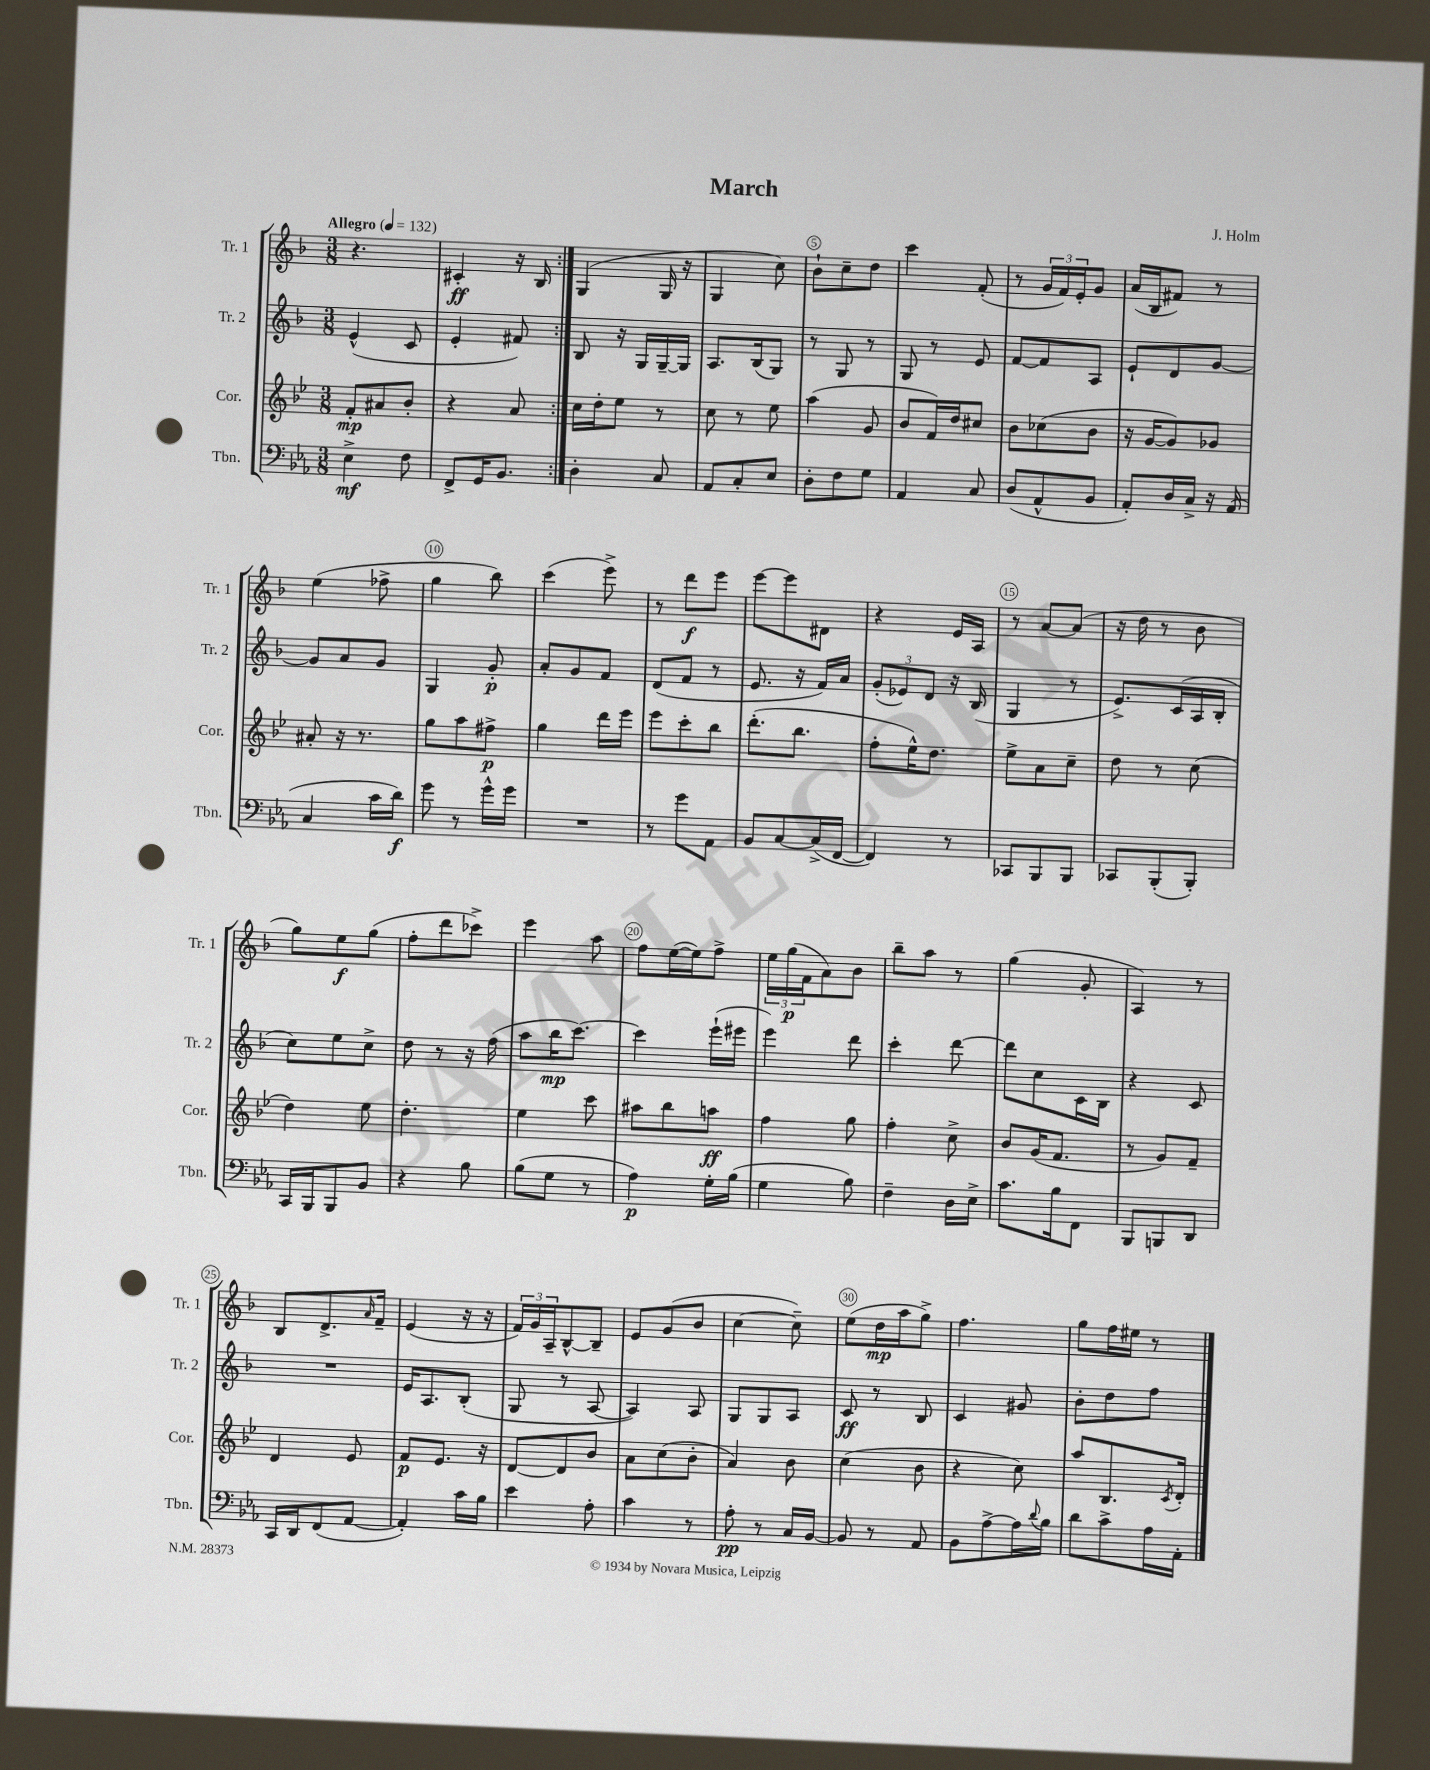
\header { title = "March" composer = "J. Holm" }
<<
\new StaffGroup <<
\new Staff = "s0" \with { instrumentName = "Tr. 1" shortInstrumentName = "Tr. 1" } {
    \clef treble \key f \major \numericTimeSignature \time 3/8 \tempo "Allegro" 4 = 132
    \repeat volta 2 { r4. |
    cis'4-.\ff r16 bes16 | }
    g4( g16 r16 |
    g4 c''8) |
    bes'8-! c''8-- d''8 |
    c'''4 f'8-.( |
    r8 \tuplet 3/2 { g'16 f'16) e'16-. } g'8 |
    a'16( bes16 fis'8) r8 |
    e''4( fes''8-> |
    g''4 bes''8) |
    c'''4( e'''8->) |
    r8 d'''8\f e'''8 |
    e'''8~ e'''8 dis'8 |
    r4 e'16 a16 |
    r8 a'8~ a'8( |
    r16 d''16 r8 bes'8 |
    g''8) e''8\f g''8( |
    f''8-. d'''8 ces'''8->) |
    e'''4 a''8 |
    f''8 e''16~( e''16) f''8-> |
    \tuplet 3/2 { e''16 g''16\p( f'16 } a'8) bes'8 |
    bes''8-- a''8 r8 |
    g''4( g'8-. |
    a4) r8 |
    bes8 d'8.-> \grace { a'16 } f'16-- |
    e'4( r16 r16 |
    \tuplet 3/2 { f'16) g'16 a16-- } bes8~-^ bes8-- |
    e'8 g'8( bes'8 |
    c''4~ c''8--) |
    e''8( d''16\mp a''16 g''8->) |
    f''4. |
    g''8 f''16 eis''16 r8 \bar "|." |
}
\new Staff = "s1" \with { instrumentName = "Tr. 2" shortInstrumentName = "Tr. 2" } {
    \clef treble \key f \major \numericTimeSignature \time 3/8
    \repeat volta 2 { e'4-^( c'8 |
    e'4-. fis'8) | }
    bes8 r16 g16 g16~-- g16 |
    a8. bes16( g8) |
    r8 g8 r8 |
    g8 r8 e'8 |
    f'8~ f'8 a8 |
    e'8-! d'8 g'8~ |
    g'8 a'8 g'8 |
    g4 g'8-.\p |
    a'8-. g'8 f'8 |
    d'8( f'8 r8 |
    e'8. r16 f'16) a'16 |
    \tuplet 3/2 { g'8-.( ees'8) d'8 } r16 bes16( |
    g4 r8 |
    e'8.->) c'16( a16 bes16-. |
    c''8) e''8 c''8-> |
    d''8 r8 r16 f''16( |
    a''8 bes''16\mp c'''8.~) |
    c'''4 e'''16-!( eis'''16 |
    e'''4) d'''8 |
    c'''4-. d'''8~ |
    d'''8 c''8 c'16 bes16 |
    r4 c'8 |
    R4. |
    e'16 a8. bes8-.( |
    g8 r8 a8~ |
    a4) a8 |
    g8 g8 a8 |
    c'8\ff r8 bes8 |
    c'4 gis'8 |
    bes'8-. d''8 f''8 \bar "|." |
}
\new Staff = "s2" \with { instrumentName = "Cor." shortInstrumentName = "Cor." } {
    \clef treble \key bes \major \numericTimeSignature \time 3/8
    \repeat volta 2 { f'8-.\mp ais'8 bes'8-. |
    r4 a'8 | }
    c''16 d''16-. ees''8 r8 |
    c''8 r8 ees''8 |
    a''4( g'8 |
    bes'8 f'16) d''16 cis''8 |
    bes'8 ces''8( bes'8 |
    r16 g'16~ g'8) ges'8 |
    ais'8-. r16 r8. |
    g''8 a''8 fis''8->\p |
    g''4 d'''16 ees'''16 |
    ees'''8 c'''8-. bes''8 |
    d'''8.-.( bes''8. |
    f''8-. ees''16-^) d''8. |
    ees''8-> a'8 c''8-- |
    d''8 r8 c''8( |
    d''4) ees''8 |
    d''4.-. |
    ees''4 c'''8 |
    ais''8 bes''8 a''8\ff |
    f''4 g''8 |
    f''4-. c''8-> |
    bes'8 g'16( f'8. |
    r8 g'8) f'8-- |
    d'4 ees'8 |
    f'8\p ees'8. r16 |
    d'8~ d'8 bes'8 |
    a'8 c''8( bes'8-. |
    a'4) bes'8 |
    c''4( bes'8 |
    r4 c''8) |
    a''8 bes8. \acciaccatura { c'8 } d'16-. \bar "|." |
}
\new Staff = "s3" \with { instrumentName = "Tbn." shortInstrumentName = "Tbn." } {
    \clef bass \key ees \major \numericTimeSignature \time 3/8
    \repeat volta 2 { ees4->\mf f8 |
    f,8-> g,16 bes,8. | }
    d4-. c8 |
    aes,8 c8-. ees8 |
    d8-. f8 g8 |
    aes,4 c8 |
    d8( aes,8-^ bes,8 |
    aes,8-.) d16 c16-> r16 aes,16( |
    c4 c'16 d'16\f) |
    g'8 r8 g'16-^ g'16 |
    R4. |
    r8 g'8 aes,8 |
    bes,8 c8~ c16->( f,16~ |
    f,4) r8 |
    ces,8 bes,,8 bes,,8 |
    ces,8 bes,,8-.( bes,,8-.) |
    c,16 bes,,16 bes,,8 bes,8 |
    r4 bes8 |
    bes8( g8 r8 |
    aes4\p) g16-. bes16( |
    g4 bes8) |
    f4-- d16 ees16-> |
    c'8. bes16 f,8 |
    bes,,8 b,,8 d,8 |
    c,16 d,16 f,8( aes,8~ |
    aes,4-.) c'16 bes16 |
    ees'4 aes8-. |
    c'4 r8 |
    aes8-.\pp r8 c16 bes,16~ |
    bes,8 r8 aes,8 |
    bes,8 aes8~-> aes16 \appoggiatura { d'8 } bes16 |
    d'8 c'8-> aes16 aes,16-. \bar "|." |
}
>>
>>
\layout { \context { \Score \override BarNumber.break-visibility = ##(#f #t #t) barNumberVisibility = #(every-nth-bar-number-visible 5) \override BarNumber.stencil = #(make-stencil-circler 0.1 0.3 ly:text-interface::print) } }
